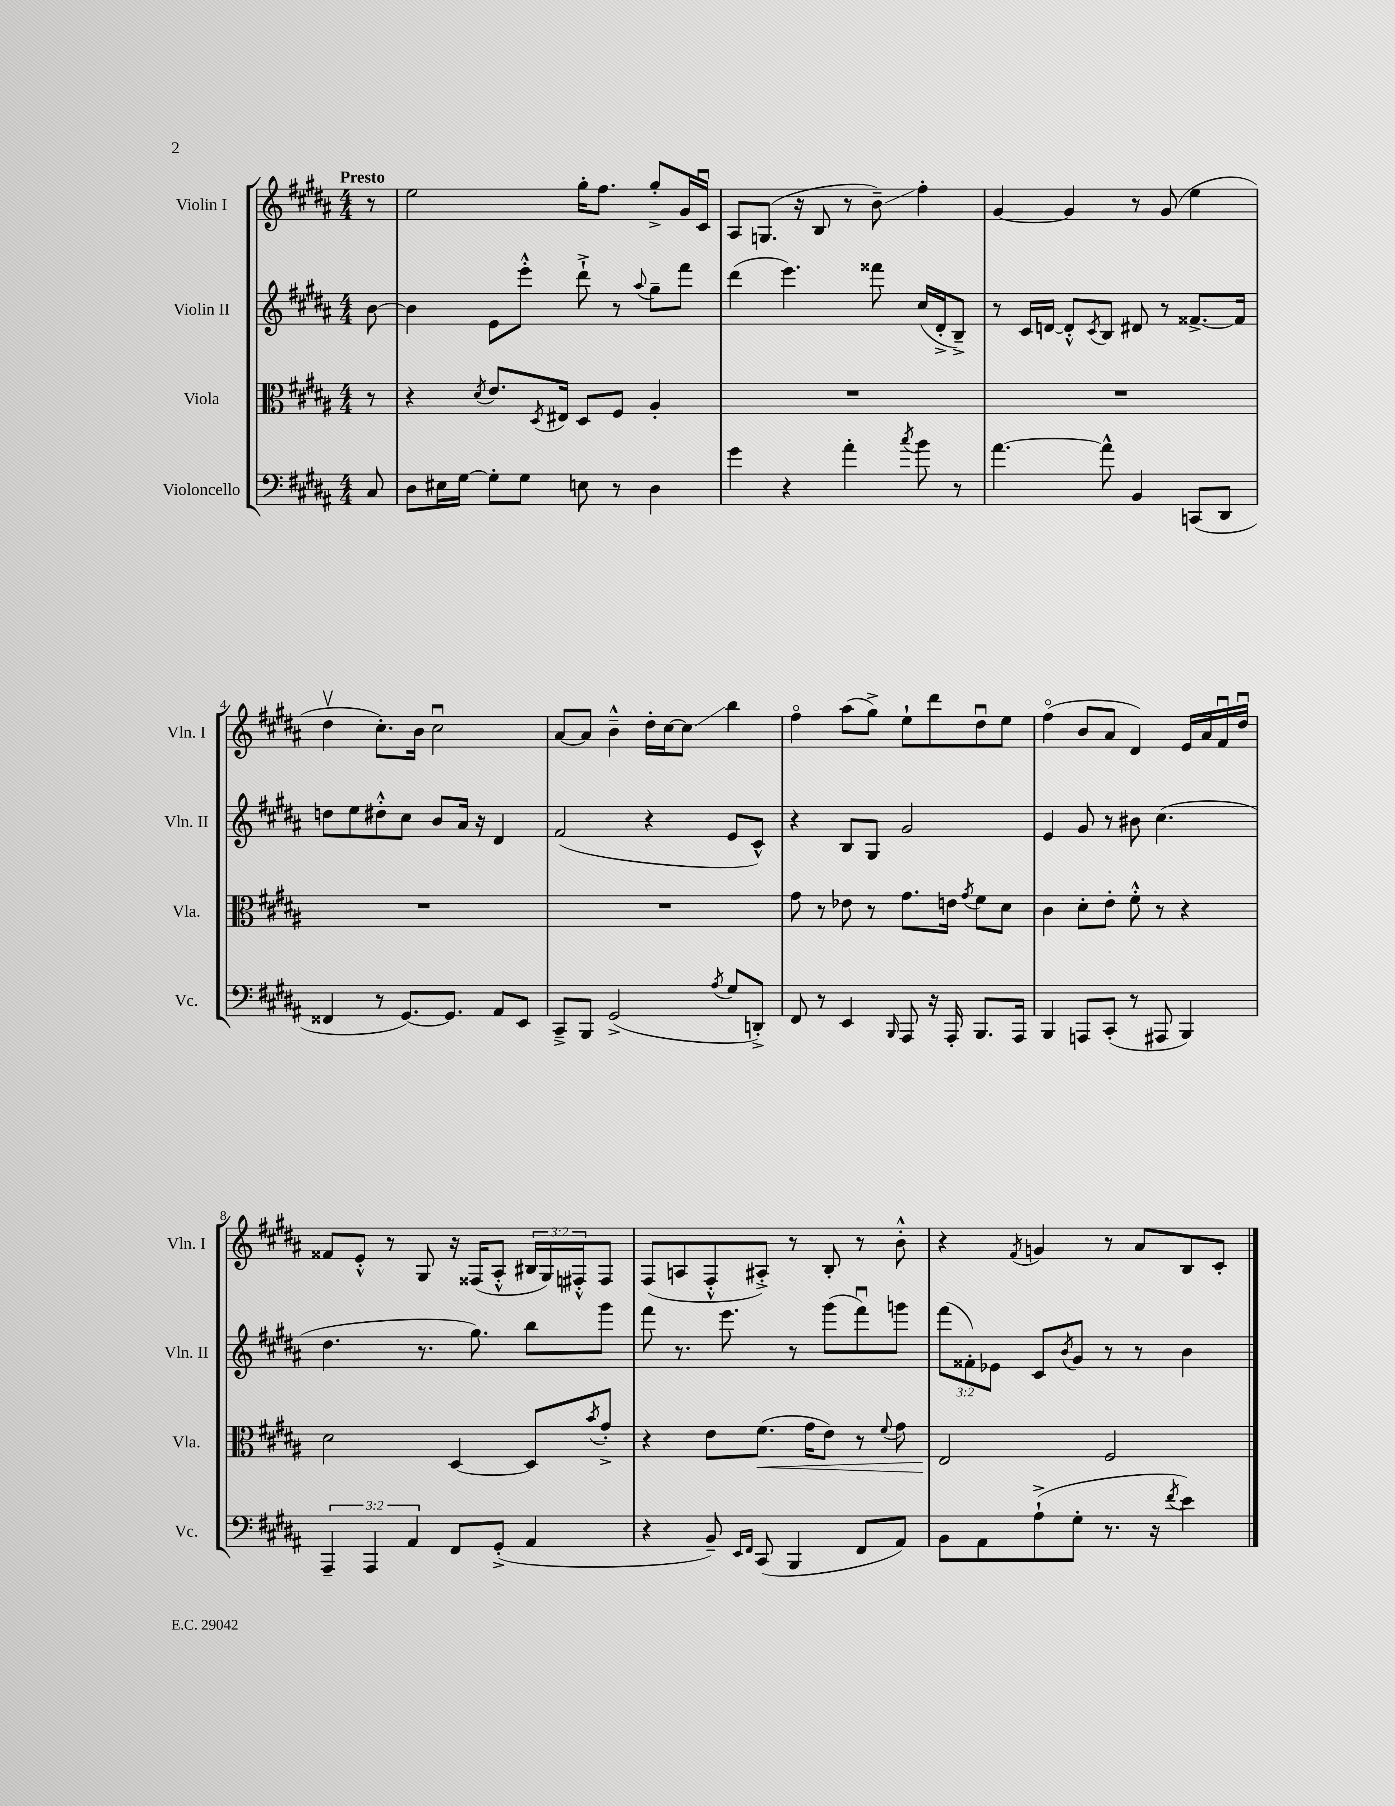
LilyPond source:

<<
\new StaffGroup <<
\new Staff = "s0" \with { instrumentName = "Violin I" shortInstrumentName = "Vln. I" } {
    \clef treble \key b \major \numericTimeSignature \time 4/4 \override Staff.TupletNumber.text = #tuplet-number::calc-fraction-text \partial 8 \tempo "Presto"
    r8 |
    e''2 gis''16-. fis''8. gis''8-.-> gis'16 cis'16\downbow |
    ais8 g8.( r16 b8 r8 b'8--\glissando) fis''4-. |
    gis'4~ gis'4 r8 gis'8( e''4 |
    dis''4\upbow cis''8.-.) b'16 cis''2\downbow |
    ais'8~ ais'8 b'4---^ dis''16-. cis''16~ cis''8\glissando b''4 |
    fis''4\flageolet ais''8( gis''8->) e''8-! dis'''8 dis''8\downbow e''8 |
    fis''4\flageolet( b'8 ais'8 dis'4) e'16 ais'16 fis'16\downbow dis''16\downbow |
    fisis'8 e'8-.-^ r8 gis8 r16 fisis16( ais8-.-^ \tuplet 3/2 { bis16 gis16) fis16-.-^ } fis8 |
    fis8( a8 fis8-.-^ ais8-.->) r8 b8-. r8 b'8-.-^ |
    r4 \acciaccatura { fis'8 } g'4 r8 ais'8 b8 cis'8-. \bar "|." |
}
\new Staff = "s1" \with { instrumentName = "Violin II" shortInstrumentName = "Vln. II" } {
    \clef treble \key b \major \numericTimeSignature \time 4/4 \override Staff.TupletNumber.text = #tuplet-number::calc-fraction-text \partial 8
    b'8~ |
    b'4 e'8 e'''8-.-^ dis'''8-!-> r8 \appoggiatura { ais''8 } gis''8-- fis'''8 |
    dis'''4( e'''4.) fisis'''8 cis''16( dis'16-.-> b8--->) |
    r8 cis'16 d'16~ d'8-.-^ \acciaccatura { cis'8 } b8 dis'8 r8 fisis'8.~-> fisis'16 |
    d''8 e''8 dis''8-.-^ cis''8 b'8 ais'16 r16 dis'4 |
    fis'2( r4 e'8 cis'8-^) |
    r4 b8 gis8 gis'2 |
    e'4 gis'8 r8 bis'8 cis''4.( |
    dis''4. r8. gis''8.) b''8 gis'''8 |
    fis'''8 r8. e'''8. r8 gis'''8( fis'''8\downbow) g'''8 |
    \tuplet 3/2 { fis'''8( fisis'8-.) ees'8 } cis'8 \acciaccatura { b'8 } gis'8 r8 r8 b'4 \bar "|." |
}
\new Staff = "s2" \with { instrumentName = "Viola" shortInstrumentName = "Vla." } {
    \clef alto \key b \major \numericTimeSignature \time 4/4 \partial 8
    r8 |
    r4 \acciaccatura { dis'8 } e'8. \acciaccatura { dis8 } eis16 dis8 fis8 ais4-. |
    R1 |
    R1 |
    R1 |
    R1 |
    gis'8 r8 ees'8 r8 gis'8. e'16 \acciaccatura { gis'8 } fis'8 dis'8 |
    cis'4 dis'8-. e'8-. fis'8-.-^ r8 r4 |
    dis'2 dis4~ dis8 \acciaccatura { b'8 } gis'8-.-> |
    r4 e'8 fis'8.\<( gis'16 e'8) r8 \appoggiatura { fis'8 } gis'8 |
    e2\! fis2 \bar "|." |
}
\new Staff = "s3" \with { instrumentName = "Violoncello" shortInstrumentName = "Vc." } {
    \clef bass \key b \major \numericTimeSignature \time 4/4 \override Staff.TupletNumber.text = #tuplet-number::calc-fraction-text \partial 8
    cis8 |
    dis8 eis16 gis16~ gis8-. gis8 e8 r8 dis4 |
    gis'4 r4 ais'4-. \acciaccatura { cis''8 } b'8 r8 |
    ais'4.~ ais'8-^ b,4 c,8( dis,8 |
    fisis,4 r8 gis,8.~) gis,8. ais,8 e,8 |
    cis,8---> b,,8 gis,2->( \acciaccatura { ais8 } gis8 d,8-.->) |
    fis,8 r8 e,4 \grace { b,,16 } ais,,8 r16 ais,,16-. b,,8. ais,,16 |
    b,,4 a,,8 cis,8-.( r8 ais,,8 b,,4) |
    \tuplet 3/2 { ais,,4-- ais,,4 ais,4 } fis,8 gis,8-.->( ais,4 |
    r4 b,8--) \grace { e,16 fis,16 } cis,8( b,,4 fis,8 ais,8) |
    b,8 ais,8 ais8-!->( gis8-. r8. r16 \acciaccatura { fis'8 } e'4) \bar "|." |
}
>>
>>
